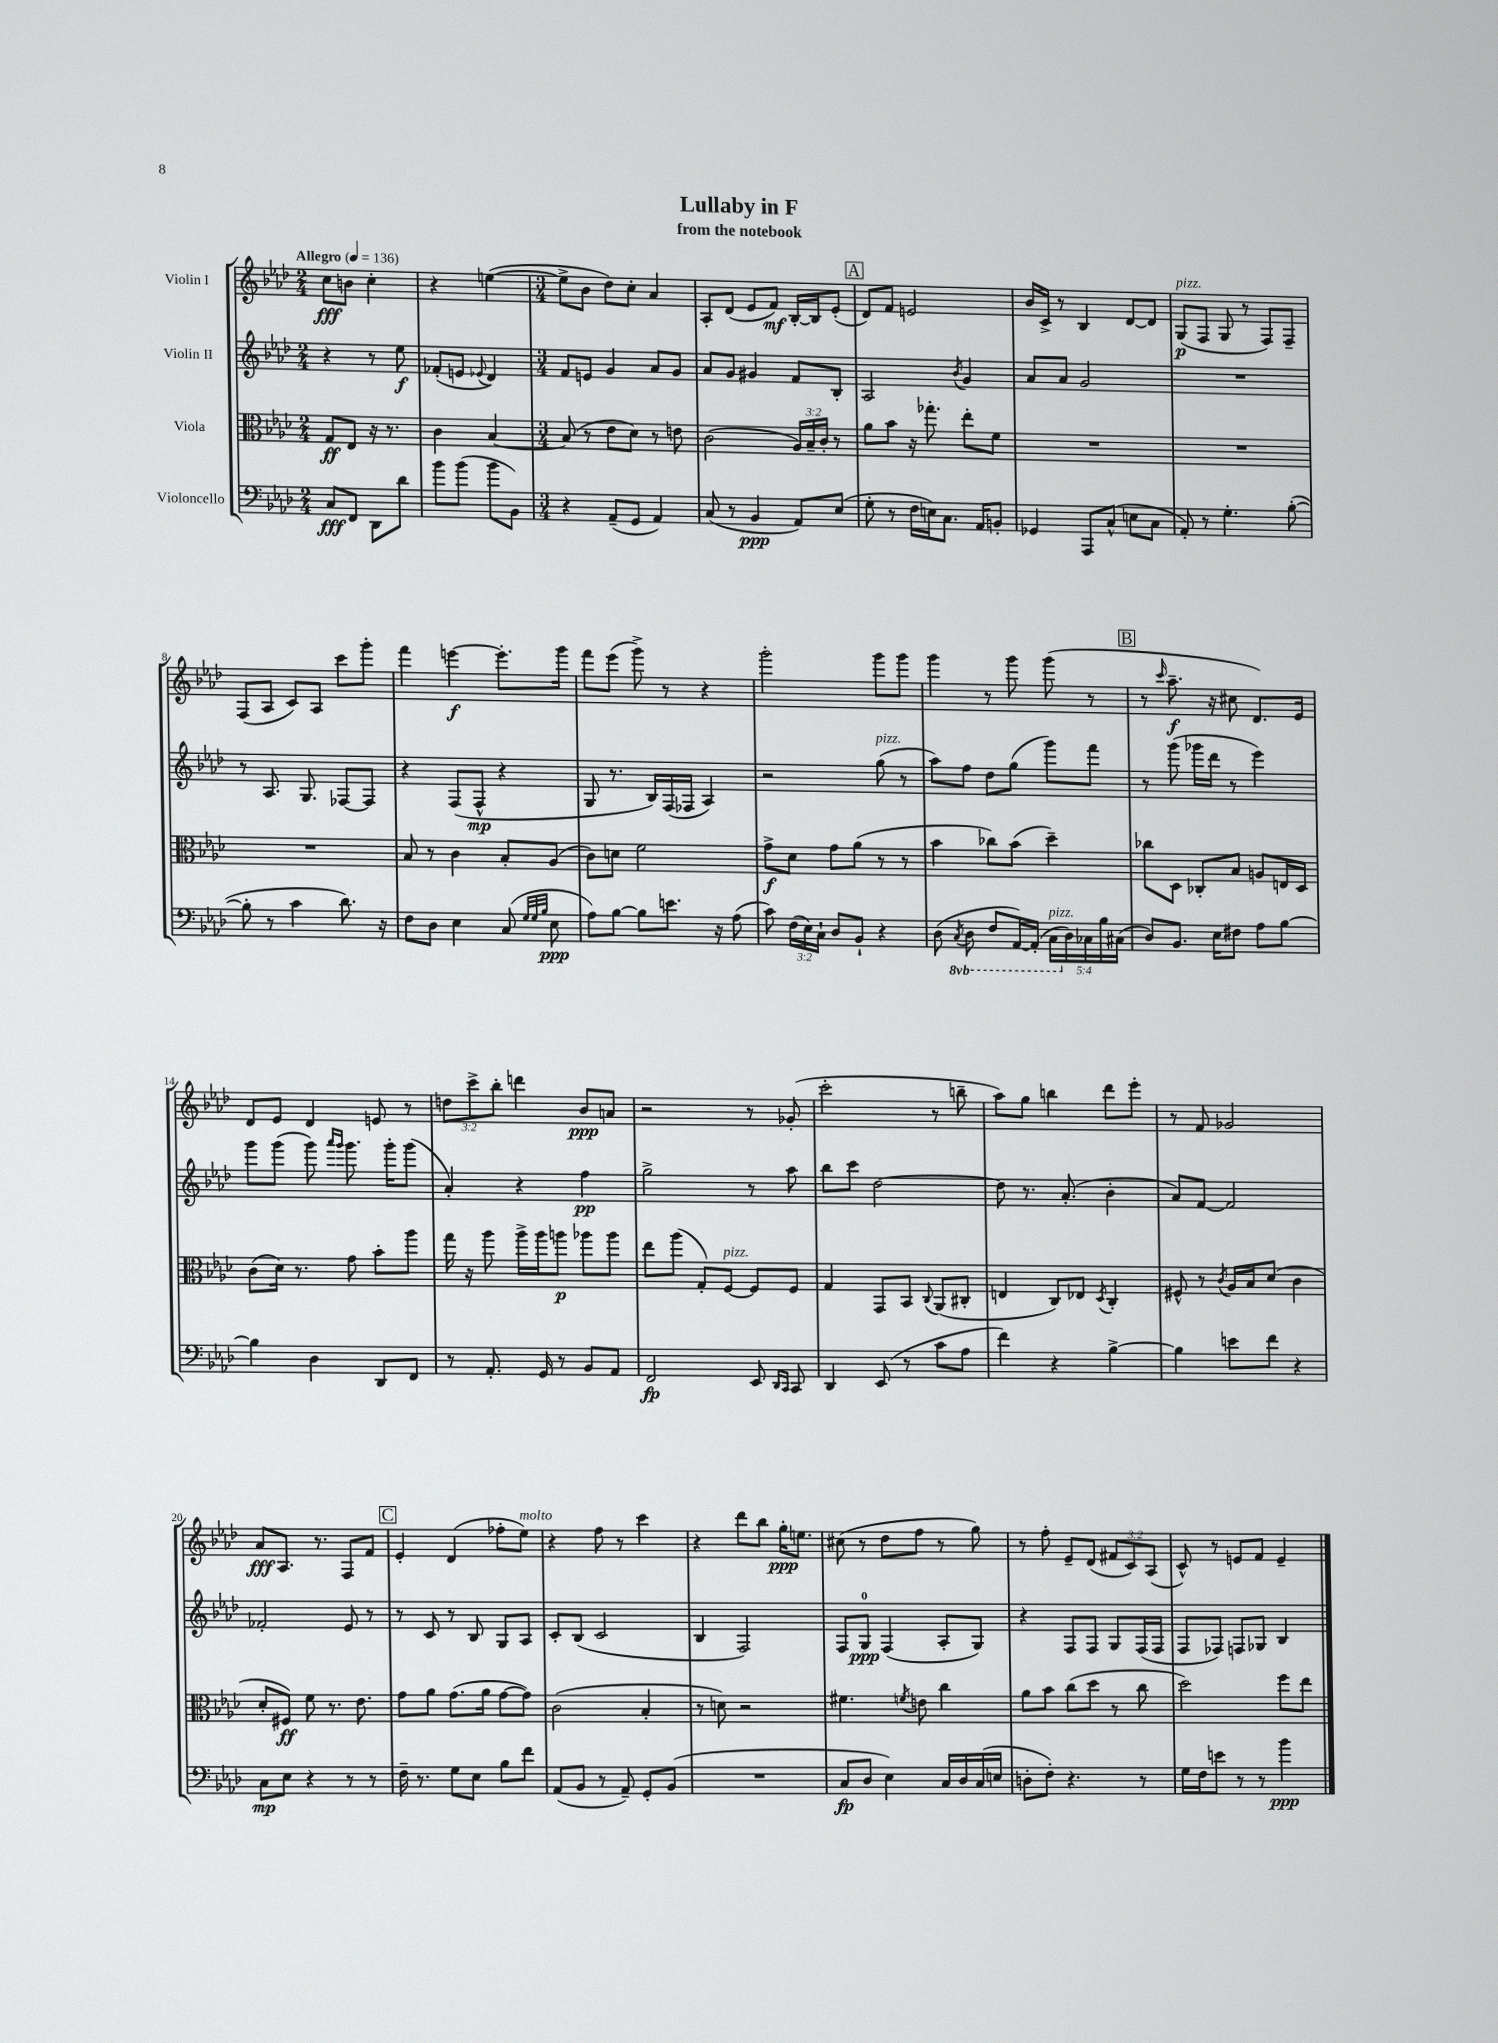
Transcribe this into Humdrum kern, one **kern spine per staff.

**kern	**kern	**kern	**kern
*staff4	*staff3	*staff2	*staff1
*clefF4	*clefC3	*clefG2	*clefG2
*k[b-e-a-d-]	*k[b-e-a-d-]	*k[b-e-a-d-]	*k[b-e-a-d-]
*M2/4	*M2/4	*M2/4	*M2/4
*MM136	*MM136	*MM136	*MM136
8C/L	8G/L	4r	8cc\L
8FF/J	8E-/J	.	8b\J
8DD-\L	16r	8r	4cc'\
.	8.r	.	.
8d-\J	.	8ee-\	.
=	=	=	=
8b-\L	4c\	(8f-'/L	4r
(8b-\J	.	8e/J	.
.	.	8qqe-/	.
8b-\L	[4B-/	4d-/)	([4ee\
8BB-\J)	.	.	.
=	=	=	=
*M3/4	*M3/4	*M3/4	*M3/4
4r	(8B-/]	8f/L	8ee^\]L
.	8r	8e/J	8b-\J
(8AA-~/L	8e-\L	4g/	8dd-\L)
8GG/J	8d-\J)	.	8cc'\J
4AA-/)	8r	8a-/L	4a-/
.	8e\	8g/J	.
=	=	=	=
(8C/	(2c\	8a-/L	8A-'/L
8r	.	8g/J	(8d-/J
4BB-/	.	4g#/	8e-/L
.	.	.	8f/J)
8AA-/L)	24A-/LL)	8f/L	[16B-'/LL
.	24B-~/	.	.
.	.	.	16B-/]J
.	24c'/JJ	.	.
(8E-/J	8r	8B-'/J	(8e-'/J
=	=	=	=
8G'\	8a-\L	2A-/	8d-/L)
8r	8b-\J	.	8f/J
16F\LL	16r	.	2e/
16E\J)	8.gg-'\	.	.
8.C\J	.	.	.
.	.	8qb-/	.
.	8ee-'\L	4g/	.
16AA-/LK	.	.	.
8BB'/J	8f\J	.	.
=	=	=	=
4GG-/	2.r	8a-/L	16b-/LL
.	.	.	16c^/JJ
.	.	8a-/J	8r
8AAA-/L	.	2g/	4B-/
(8C^^/J	.	.	.
8E\L	.	.	[8d-/L
8C\J	.	.	8d-/]J
=	=	=	=
8AA-'/)	2.r	2.r	(8G/L
8r	.	.	8F/J
4.G'\	.	.	8G/
.	.	.	8r
.	.	.	8F/L)
([8B-'\	.	.	8F~/J
=	=	=	=
8B-'\]	2.r	8r	(8F/L
8r	.	8.A-/	8A-/J
4c\	.	.	8c/L)
.	.	8.G/	.
.	.	.	8A-/J
8.d-\)	.	[8F-/L	8ccc\L
.	.	8F-/]J	8ggg'\J
16r	.	.	.
=	=	=	=
8F\L	8B-/	4r	4fff\
8D-\J	8r	.	.
4E-\	4c\	(8F/L	[4eee\
.	.	8F^^/J	.
(8C/	8B-'/L	4r	8.eee'\]L
32qqG/LLL	.	.	.
32qqG/	.	.	.
32qqB-/JJJ	.	.	.
8E-\	(8A-/J	.	.
.	.	.	16ggg\Jk
=	=	=	=
8A-\L)	8c\L)	8G/	8fff\L
[8B-\J	8d\J	8.r	(8eee-\J
8B-\]L	2f\	.	8ggg^\)
.	.	16B-/LL)	.
8.e\J	.	(16F/	8r
.	.	16F-/JJ	.
.	.	4A-/)	4r
16r	.	.	.
(8A-\	.	.	.
=	=	=	=
8c\)	8g^\L	2r	2ggg'\
(24F\LL	8d-\J	.	.
24E-\)	.	.	.
24C`\JJ	.	.	.
8D-/L	8g\L	.	.
8BB-`/J	(8a-\J	.	.
4r	8r	(8gg\	8ggg\L
.	8r	8r	8ggg\J
=	=	=	=
(8D-\	4b-\	8aa-\L)	4ggg\
8qCC/	.	.	.
8DD-\	.	8ff\J	.
8FF/L	8cc-\L)	8dd-\L	8r
[16AAA-/L)	(8b-\J	(8gg\J	8ggg\
(16AAA-'/]JJ	.	.	.
20CC\LL	4dd-~\)	8ggg\L)	(8ggg\
20D-\)	.	.	.
20C-\	.	.	.
.	.	8fff\J	8r
20B-\	.	.	.
(20C#\JJ	.	.	.
=	=	=	=
8D-/L)	8cc-\L	8r	8r
.	.	.	16qqccc/
8.BB-/J	8D-\J	(8ggg\	8.aa-~\
.	8C-'/L	16ggg-\LL	.
16E-\LK	.	16ddd-\JJ	16r
8F#\J	8B-/J	8r	8cc#\
8A-\L	8A/L	4eee-\)	8.d-/L)
[8B-\J	16E/L	.	.
.	16D-/JJ	.	16e-/Jk
=	=	=	=
4B-\]	(8c\L	8ggg\L	8d-/L
.	16d-\Jk)	(8ggg\J	8e-/J
.	8.r	.	.
4D-\	.	8ggg\)	4d-/
.	.	16qqaaa-/LL	.
.	.	16qqggg/JJ	.
.	8g\	8.ggg\	.
8DD-/L	8b-'\L	.	8e/
.	.	16ggg'\LK	.
8FF/J	8aa-\J	(8ggg\J	8r
=	=	=	=
8r	16gg\	4a-'/)	12dd\L
.	16r	.	.
.	.	.	12ccc^\
8.AA-'/	8aa-\	.	.
.	.	.	12bb-'\J
.	16aa-^\LL	4r	4ddd\
16GG/	16aa-\J	.	.
8r	8aa\J	.	.
8BB-/L	8aa-\L	4ff\	8b-/L
8AA-/J	8aa-\J	.	8a/J
=	=	=	=
2FF/	8ee-\L	2gg^\	2r
.	(8aa-\J	.	.
.	8G'/L)	.	.
.	[8F/J	.	.
8EE-/	8F/]L	8r	8r
16qqDD-/LL	.	.	.
16qqCC/JJ	.	.	.
8CC/	8F/J	8aa-\	(8g-'/
=	=	=	=
4DD-/	4G/	8bb-\L	2ccc'\
.	.	8ccc\J	.
(8EE-/	8GG/L	[2dd-\	.
8r	8BB-/J	.	.
.	8qqC/	.	.
8c\L	(8AA-/L	.	8r
8A-\J	8C#'/J	.	8bb~\
=	=	=	=
4f\)	4E/	8dd-\]	8aa-\L)
.	.	8.r	8gg\J
4r	8C/L)	.	4bb\
.	.	(8.a-'/	.
.	8E-/J	.	.
.	8qD-/	.	.
[4B-^\	4C'/	4b-'\	8ddd-\L
.	.	.	8eee-'\J
=	=	=	=
4B-\]	8F#^^/	8a-/L)	8r
.	8r	[8f/J	8f/
.	8qc/	.	.
8e\L	16A-/LL	2f/]	2g-/
.	16B-/J	.	.
8f\J	(8d-/J	.	.
4r	4c\	.	.
=	=	=	=
8C\L	8d-'/L	2f-'/	8a-/L
8E-\J	8F#/J)	.	8.A-/J
4r	8f\	.	.
.	.	.	8.r
.	8.r	.	.
8r	.	8e-/	8F/L
.	8.e-\	.	.
8r	.	8r	8f/J
=	=	=	=
16F~\	8g\L	8r	4e-'/
8.r	.	.	.
.	8a-\J	8c/	.
8G\L	(8.g\L	8r	(4d-/
8E-\J	.	8B-/	.
.	16a-\Jk	.	.
8B-\L	[8g\L	8G/L	8ff-'\L
8f\J	8g\]J)	8A-/J	8ee-\J)
=	=	=	=
(8AA-/L	(2c\	8c'/L	4r
8BB-/J	.	(8B-/J	.
8r	.	2c/	8ff\
8AA-~/)	.	.	8r
8GG'/L	4B-'/	.	4ccc\
(8BB-/J	.	.	.
=	=	=	=
2.r	8r	4B-/	4r
.	8d\)	.	.
.	2r	2F/)	8ddd-\L
.	.	.	8bb-\J
.	.	.	16gg'\LK
.	.	.	8.ee\J
=	=	=	=
8C/L	4.f#\	8F/L	(8cc#\
8D-/J	.	8G/J	8r
4E-\)	.	(4F/	8dd-\L
.	8qf/	.	.
.	8e\	.	8ff\J
16C/LL	4cc\	8A-'/L	8r
16D-/	.	.	.
(16C/	.	8G/J)	8gg\)
16E/JJ	.	.	.
=	=	=	=
8D'\L	8a-\L	4r	8r
8F'\J)	8b-\J	.	8ff'\
4.r	(8cc\L	8F/L	8e-~/L
.	8dd-\J	8F/J	(8d-/J
.	8r	8G/L	12f#/L
.	.	.	12c/)
8r	8cc\	(16F/L	.
.	.	.	(12A-/J
.	.	16F/JJ	.
=	=	=	=
16G\LL	2dd-\)	8F/L	8c^^/)
16F\J	.	.	.
8e\J	.	8F-/J)	8r
8r	.	8F/L	8e/L
8r	.	8G-/J	8f/J
4b-\	8ff\L	4B-/	4e~/
.	8ee-\J	.	.
==	==	==	==
*-	*-	*-	*-
